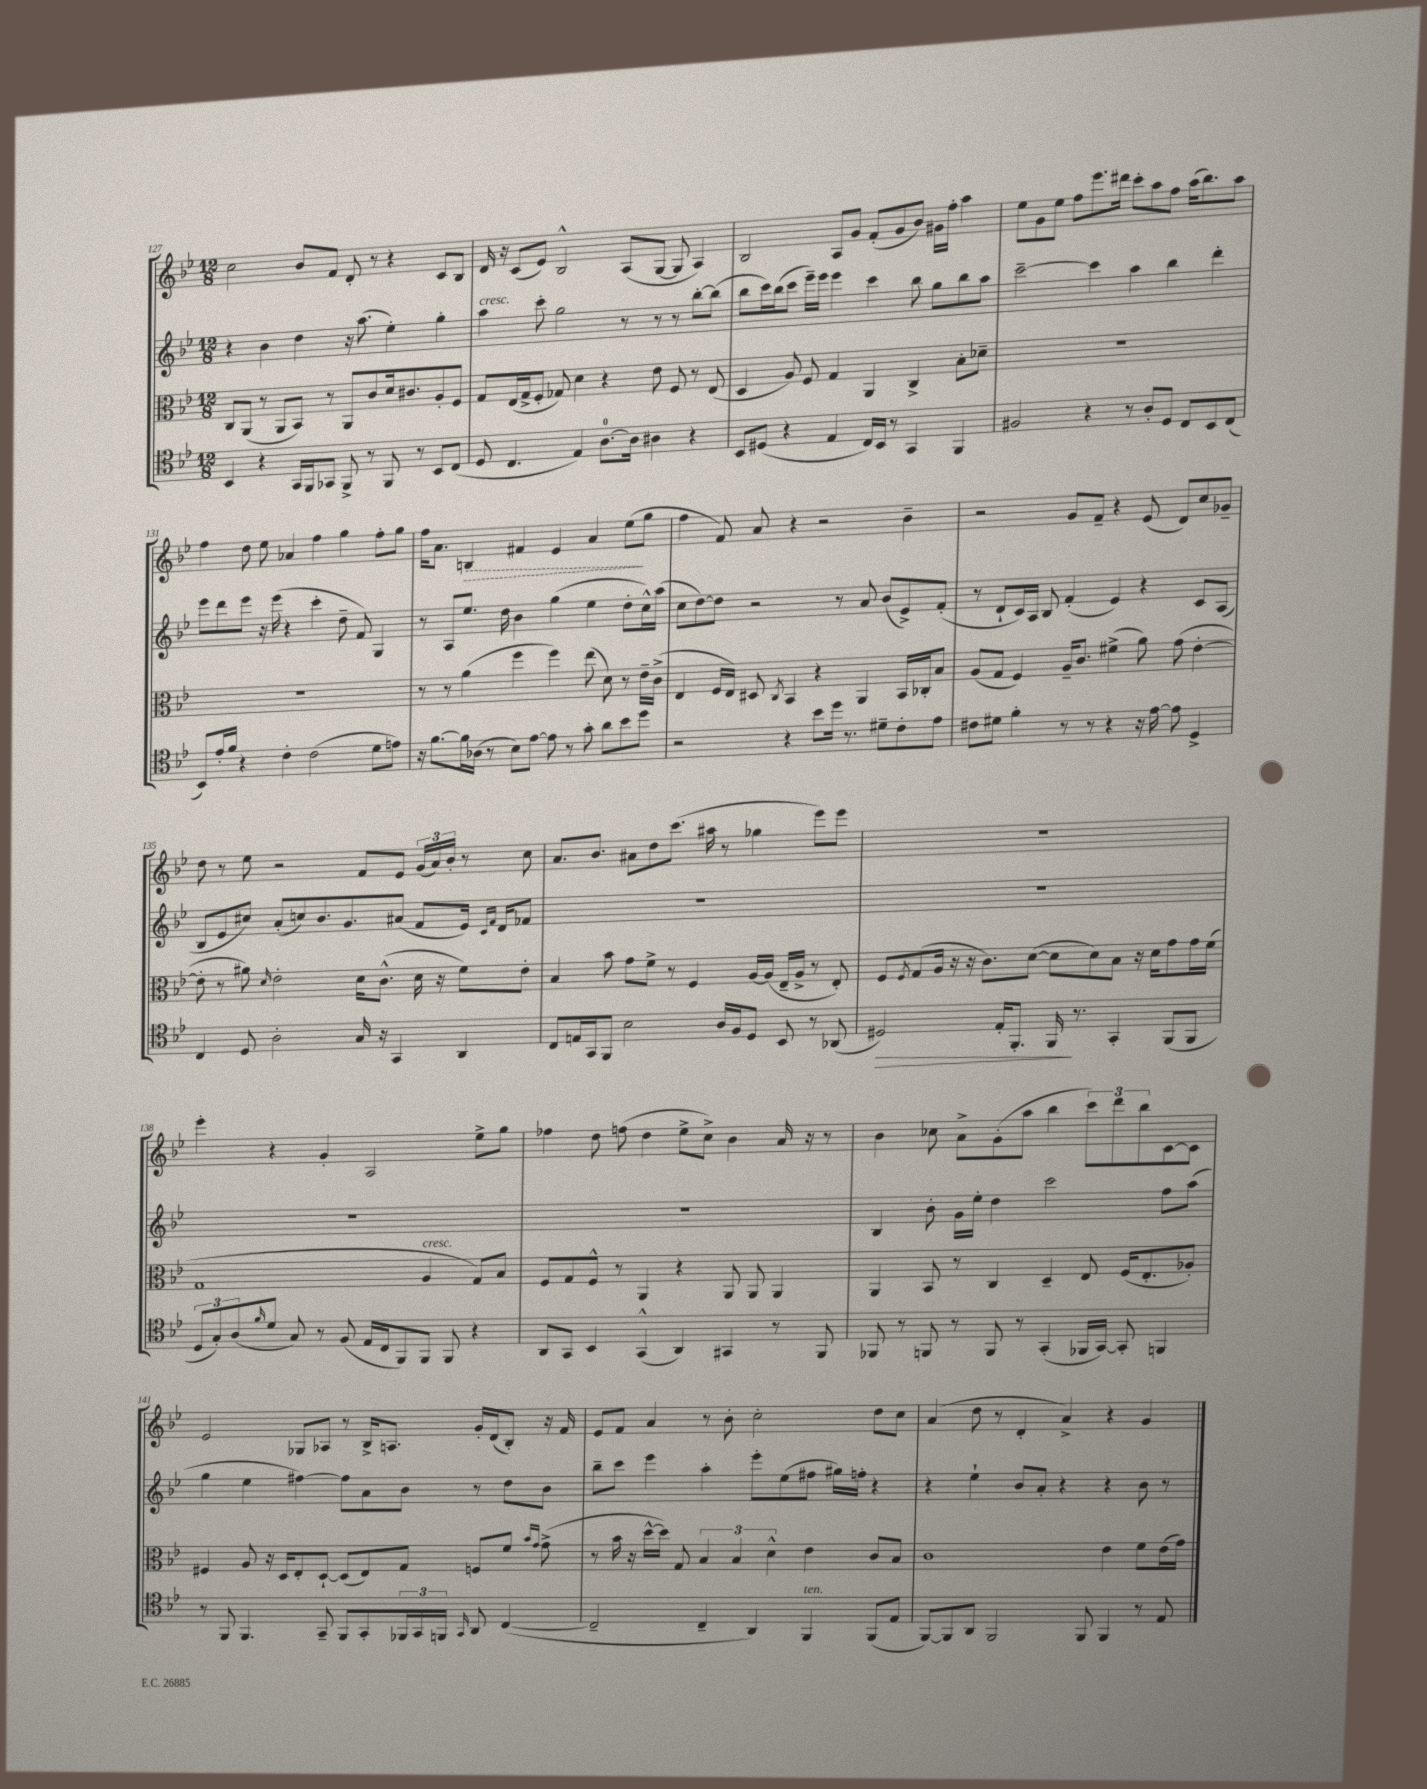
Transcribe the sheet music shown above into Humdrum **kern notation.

**kern	**dynam	**kern	**kern	**kern	**dynam
*part4	*part4	*part3	*part2	*part1	*part1
*staff4	*staff4	*staff3	*staff2	*staff1	*staff1
*clefC4	*	*clefC3	*clefG2	*clefG2	*
*k[b-e-]	*	*k[b-e-]	*k[b-e-]	*k[b-e-]	*
*M12/8	*	*M12/8	*M12/8	*M12/8	*
=127	=127	=127	=127	=127	=127
4BB-/	.	8C/L	4r	2cc\	.
.	.	(8AA/J	.	.	.
4r	.	8r	4b-\	.	.
.	.	8AA/L	.	.	.
16GG/LL	.	8BB-/J)	4dd\	8b-/L	.
16FF/J	.	.	.	.	.
8GG-X/J	.	8r	.	8f/J	.
8FF^/	.	8AA/L	16r	8d'/	.
.	.	.	(8.aa\	.	.
8r	.	8c/	.	8r	.
8FF/	.	16d/k	4ee-'\)	4r	.
.	.	8.c#X/	.	.	.
8r	.	.	.	.	.
8BB-/L	.	8A'/	4gg'\	8c/L	.
(8C/J	.	8F/J	.	8B-/J	.
=128	=128	=128	=128	=128	=128
!	!	!	!LO:TX:a:i:t=cresc.	!	!
8D/	.	8G/L	4aa\	16d/	.
.	.	.	.	16r	.
4.C/	.	(16E-/L	.	(8c/L	.
.	.	16G^/J	.	.	.
.	.	8F'/J	8ccc'\	8e-/J)	.
.	.	8G-X/)	2gg\	2B-^^/	.
4E-/)	.	4d\	.	.	.
[8.A\L	.	4r	.	.	.
.	.	.	8r	(8A/L	.
16A\Jk]	.	.	.	.	.
4A#X\	.	8e-\	8r	[8G/J	.
.	.	8F/	8r	8G/]	.
4r	.	8r	[8bb-'\L	4A/)	.
.	.	(8E-/	(8bb-\J]	.	.
=129	=129	=129	=129	=129	=129
8BB-/L	.	4D/	8bb-\L	2B-/	.
(8D#X/J	.	.	16ccc\L)	.	.
.	.	.	(16bb-\J	.	.
4r	.	8A/)	8ccc\J	.	.
.	.	8F/	16eee-~\LL)	.	.
.	.	.	16eee-\JJ	.	.
4E-/	.	4G/	4eee-\	8A/L	.
.	.	.	.	8g/J	.
16C/LL)	.	4AA/	4ccc\	(8f'/L	.
16BB-/JJ	.	.	.	.	.
8r	.	.	.	8g/	.
4GG/	.	4C^/	8bb-\	8b-/J)	.
.	.	.	8gg\L	16g#X\LL	.
.	.	.	.	16ff'\JJ	.
4FF/	.	8B-'\L	8bb-\	4aa\	.
.	.	8d-X~\J	8aa\J	.	.
=130	=130	=130	=130	=130	=130
2F#X/	.	1.r	[2ccc~\	8ee-\L	.
.	.	.	.	8g\	.
.	.	.	.	8ee-\J	.
.	.	.	.	8ff\L	.
4r	.	.	4ccc\]	8.eee-\	.
.	.	.	.	16ddd#X\Jk	.
8r	.	.	4aa\	8ccc'\L	.
8A'/L	.	.	.	8aa\	.
8D/J	.	.	4bb-\	8ff\J	.
8C/L	.	.	.	(16aa\KL	.
.	.	.	.	8.bb-\)	.
8BB-/	.	.	4ddd'\	.	.
(8C/J	.	.	.	8aa\J	.
!!LO:LB:g=z
=131	=131	=131	=131	=131	=131
8BB-/L)	.	1.r	8eee-\L	4ff\	.
16e-'/L	.	.	8ddd\	.	.
16f/JJ	.	.	.	.	.
4r	.	.	8eee-\J	8dd\	.
.	.	.	16r	8ee-\	.
.	.	.	(16eee-\	.	.
4c'\	.	.	4r	4a-X/	.
(2c\	.	.	4ccc'\	4ff\	.
.	.	.	8dd~\	4gg\	.
.	.	.	8f/)	.	.
8d\L	.	.	4G/	8ff'\L	.
8en\J)	.	.	.	8gg\J	.
=132	=132	=132	=132	=132	=132
16r	.	8r	8r	16ff\KL	.
[8.f\L	.	.	.	8.a\J	.
.	.	8r	8A/L	.	.
!	!	!	!	!	!LO:HP:b
16f\L]	.	(4a\	8.ee-/J	4Bn/	>
(16A-X\JJ	.	.	.	.	.
8r	.	.	.	.	.
.	.	.	16dd\	.	.
8B-\L)	.	4ff\	4b-\	4f#X/	.
[8e-\J	.	.	.	.	.
8e-\]	.	4ff\)	(4gg\	4e-/	.
8r	.	.	.	.	.
8g'\	.	(8ee-\	4ee-\	4a/	.
8a\L	.	8d\)	.	.	.
8b-\	.	8r	8dd'\L	(8ee-\L	.
8dd\J	.	16e-~\LL	16cc^^\L)	8gg\J	]
.	.	(16c^\JJ	(16aa\JJ	.	.
=133	=133	=133	=133	=133	=133
2r	.	4E-/	8cc\L	4ff\	.
.	.	.	[8dd\)	.	.
.	.	16F/LL	8dd\J]	8f/)	.
.	.	16E-/JJ)	.	.	.
.	.	8D#X/	2r	8a/	.
.	.	8qC/	.	.	.
4r	.	4BB-/	.	4r	.
8b-\L	.	4r	.	2r	.
16dd\Jk	.	.	8r	.	.
8.r	.	.	.	.	.
.	.	4AA/	8a/	.	.
8d#X~\L	.	.	(8b-/L	.	.
8c'\	.	16BB-/LL	8e-^/)	4b-~\	.
.	.	16C-X'/J	.	.	.
8e-\J	.	8B-/J	(8f'/J	.	.
=134	=134	=134	=134	=134	=134
8c#X\L	.	(8A/L	8r	2r	.
8d#X\J	.	8G/J	8d`/L	.	.
4f'\	.	4F/)	16c/L)	.	.
.	.	.	16A/JJ	.	.
.	.	.	8B-/	.	.
8r	.	16A~/KL	(4f'/	8g/L	.
.	.	8.c/J	.	.	.
8r	.	.	.	8f~/J	.
4r	.	(4f#X^\	4e-/)	4r	.
16r	.	8a\)	4r	(8e-/	.
[16e-\	.	.	.	.	.
8e-\]	.	(8g\	.	8d/L)	.
4D^/	.	[4e-'\	8c/L	8cc/	.
.	.	.	(8A/J	8g-X~/J	.
!!LO:LB:g=z
=135	=135	=135	=135	=135	=135
4C/	.	8e-'\]	8B-/L	8dd\	.
.	.	8r	8e-/	8r	.
8D/	.	8a#X\)	8cc#X/J)	8ee-\	.
.	.	16qqd/	.	.	.
2A'\	.	2e-'\	(8a'/L	2r	.
.	.	.	8ccn/)	.	.
.	.	.	8.b-/	.	.
.	.	.	8.g/	.	.
16G/	.	16d\KL	.	8f/L	.
16r	.	(8.c^^\J	.	.	.
4GG/	.	.	(8a#X/J	8e-/J	.
.	.	16d\	8f/L	(24g/LL	.
.	.	.	.	24a/)	.
.	.	16r	.	.	.
.	.	.	.	24b-'/JJ	.
4AA/	.	8f\L)	16e-/Jk)	8r	.
.	.	.	16qqc/LL	.	.
.	.	.	16qqf/JJ	.	.
.	.	.	16d/KL	.	.
.	.	8e-'\J	8f-X/J	8cc\	.
=136	=136	=136	=136	=136	=136
8C/L	.	4B-/	1.r	8.a/L	.
16En/L	.	.	.	.	.
16GG/J	.	.	.	8.b-/J	.
8FF/J	.	8b-\	.	.	.
2B-\	.	8g\L	.	8a#X\L	.
.	.	8f^\J	.	8dd\	.
.	.	8r	.	(8.ccc\J	.
.	.	4F/	.	.	.
.	.	.	.	16aa#X\	.
16A/LL	.	.	.	8r	.
16F/J	.	.	.	.	.
8D/J	.	[16A/LL	.	4gg-X\	.
.	.	(16A/JJ]	.	.	.
8BB-/	.	16E-~/LL	.	.	.
.	.	16A^/JJ	.	.	.
8r	.	8r	.	8eee-\L)	.
(8AA-X/	.	8E-'/)	.	8eee-\J	.
=137	=137	=137	=137	=137	=137
!	!LO:HP:b	!	!	!	!
2D#X/)	>	8F/L	1.r	1.r	.
.	.	8qF/	.	.	.
.	.	(8G/	.	.	.
.	.	16A/Jk	.	.	.
.	.	16r	.	.	.
.	.	16r	.	.	.
.	.	8.c\L)	.	.	.
16E-'/KL	.	.	.	.	.
8.FF'/J	.	.	.	.	.
.	.	([8d\J	.	.	.
16FF/	.	8d\L]	.	.	.
8.r	]	.	.	.	.
.	.	8d\)	.	.	.
4GG'/	.	8B-\J	.	.	.
.	.	16r	.	.	.
.	.	16d\KL	.	.	.
(8FF/L	.	8g\	.	.	.
8FF/J	.	16g\L	.	.	.
.	.	(16f\JJ	.	.	.
!!LO:LB:g=z
=138	=138	=138	=138	=138	=138
12D/L	.	1G	1.r	4eee-'\	.
12G'/)	.	.	.	.	.
(12A/	.	.	.	.	.
16qqf/	.	.	.	.	.
8d/J	.	.	.	4r	.
8G/)	.	.	.	.	.
8r	.	.	.	4g'/	.
(8F/	.	.	.	.	.
16E-/LL	.	.	.	2A/	.
16C/J	.	.	.	.	.
8FF/)	.	.	.	.	.
!	!	!LO:TX:a:i:t=cresc.	!	!	!
8FF/J	.	4A/	.	.	.
8FF/	.	.	.	.	.
4r	.	8G/L)	.	8ee-^\L	.
.	.	8B-/J	.	8gg\J	.
=139	=139	=139	=139	=139	=139
8AA/L	.	8F/L	1.r	4ff-X\	.
8GG/J	.	8G/	.	.	.
4BB-/	.	8F^^/J	.	8dd\	.
.	.	8r	.	(8ffn\	.
(4GG^^/	.	4AA/	.	4dd\	.
4AA/)	.	4r	.	8ee-^\L	.
.	.	.	.	8cc^\J)	.
4GG#X/	.	8AA/	.	4b-\	.
.	.	8AA/	.	.	.
8r	.	4AA/	.	16a/	.
.	.	.	.	16r	.
8FF/	.	.	.	8r	.
=140	=140	=140	=140	=140	=140
8FF-X/	.	4AA/	4B-/	4b-\	.
8r	.	.	.	.	.
8FFn/	.	8BB-/	8b-'\	8cc-X\	.
8r	.	8r	16g\LL	8a^\L	.
.	.	.	16ee-'\JJ	.	.
8FF/	.	4C/	4dd\	(8g'\	.
8r	.	.	.	8aa\J	.
(4GG'/	.	4D~/	2ccc\	4bb-\	.
16FF-X/LL	.	8E-/	.	12ccc\L)	.
[16GG/JJ)	.	.	.	.	.
.	.	.	.	12ddd\	.
8GG'/]	.	(16F/KL	.	.	.
.	.	.	.	12bb-\	.
.	.	8.E-'/	.	.	.
4FFn/	.	.	8ff\L	[8c\	.
.	.	8A-X'/J)	(8aa\J	8c\J]	.
!!LO:LB:g=z
=141	=141	=141	=141	=141	=141
8r	.	4F#X/	4gg\	2e-/	.
8FF/	.	.	.	.	.
4.FF/	.	8A/	4ee-\	.	.
.	.	16r	.	.	.
.	.	16D/KL	.	.	.
.	.	8E-'/	[4ff#X\)	8G-X/L	.
8GG~/	.	[8D`/J	.	8A-X/J	.
8FF/L	.	(8D/L]	8ff#\L]	8r	.
8GG'/	.	8E-/)	8a\	16B-^/KL	.
.	.	.	.	8.An/J	.
24FF-X/L	.	8G/J	8b-\J	.	.
24GG/	.	.	.	.	.
24FFn/JJ	.	.	.	.	.
16qqGG/	.	.	.	.	.
8AA/	.	8Fn/L	8r	16g'/LL	.
.	.	.	.	(16d/J	.
([4C/	.	8f/J	8dd\L	8B-'/J)	.
.	.	16qqb-/LL	.	.	.
.	.	16qqg/JJ	.	.	.
.	.	(8g^\	8b-\J	16r	.
.	.	.	.	16f/	.
=142	=142	=142	=142	=142	=142
2C~/]	.	8r	8bb-~\L	8e-/L	.
.	.	16b-\	8ccc\J	8f/J	.
.	.	16r	.	.	.
.	.	[16dd^^\LL	4eee-\	4a/	.
.	.	16dd\JJ])	.	.	.
.	.	8G/	.	.	.
4C~/	.	6B-/	4aa'\	8r	.
.	.	.	.	8b-'\	.
.	.	6B-/	.	.	.
4AA/)	.	.	8eee-'\L	2cc'\	.
.	.	6d^^\	.	.	.
.	.	.	(8ee-\	.	.
!LO:TX:a:i:t=ten.	!	!	!	!	!
4FF/	.	4e-\	8ff#X\J	.	.
.	.	.	16gg#X\LL)	.	.
.	.	.	16ffn'\JJ	.	.
(8FF/L	.	8c/L	4r	8dd\L	.
8E-/J	.	8B-/J	.	8cc\J	.
=143	=143	=143	=143	=143	=143
[8FF/L)	.	1c	4r	(4a/	.
8FF/]	.	.	.	.	.
8AA/J	.	.	4ee-`\	8dd\	.
2FF/	.	.	.	8r	.
.	.	.	8b-/L	4d'/	.
.	.	.	8a'/J	.	.
.	.	.	4r	4a^/)	.
8FF/	.	.	.	.	.
4FF/	.	4e-\	4r	4r	.
8r	.	8f\L	8b-\	4g/	.
8E-/	.	(16e-\L	8r	.	.
.	.	16g\JJ)	.	.	.
==	==	==	==	==	==
*-	*-	*-	*-	*-	*-
